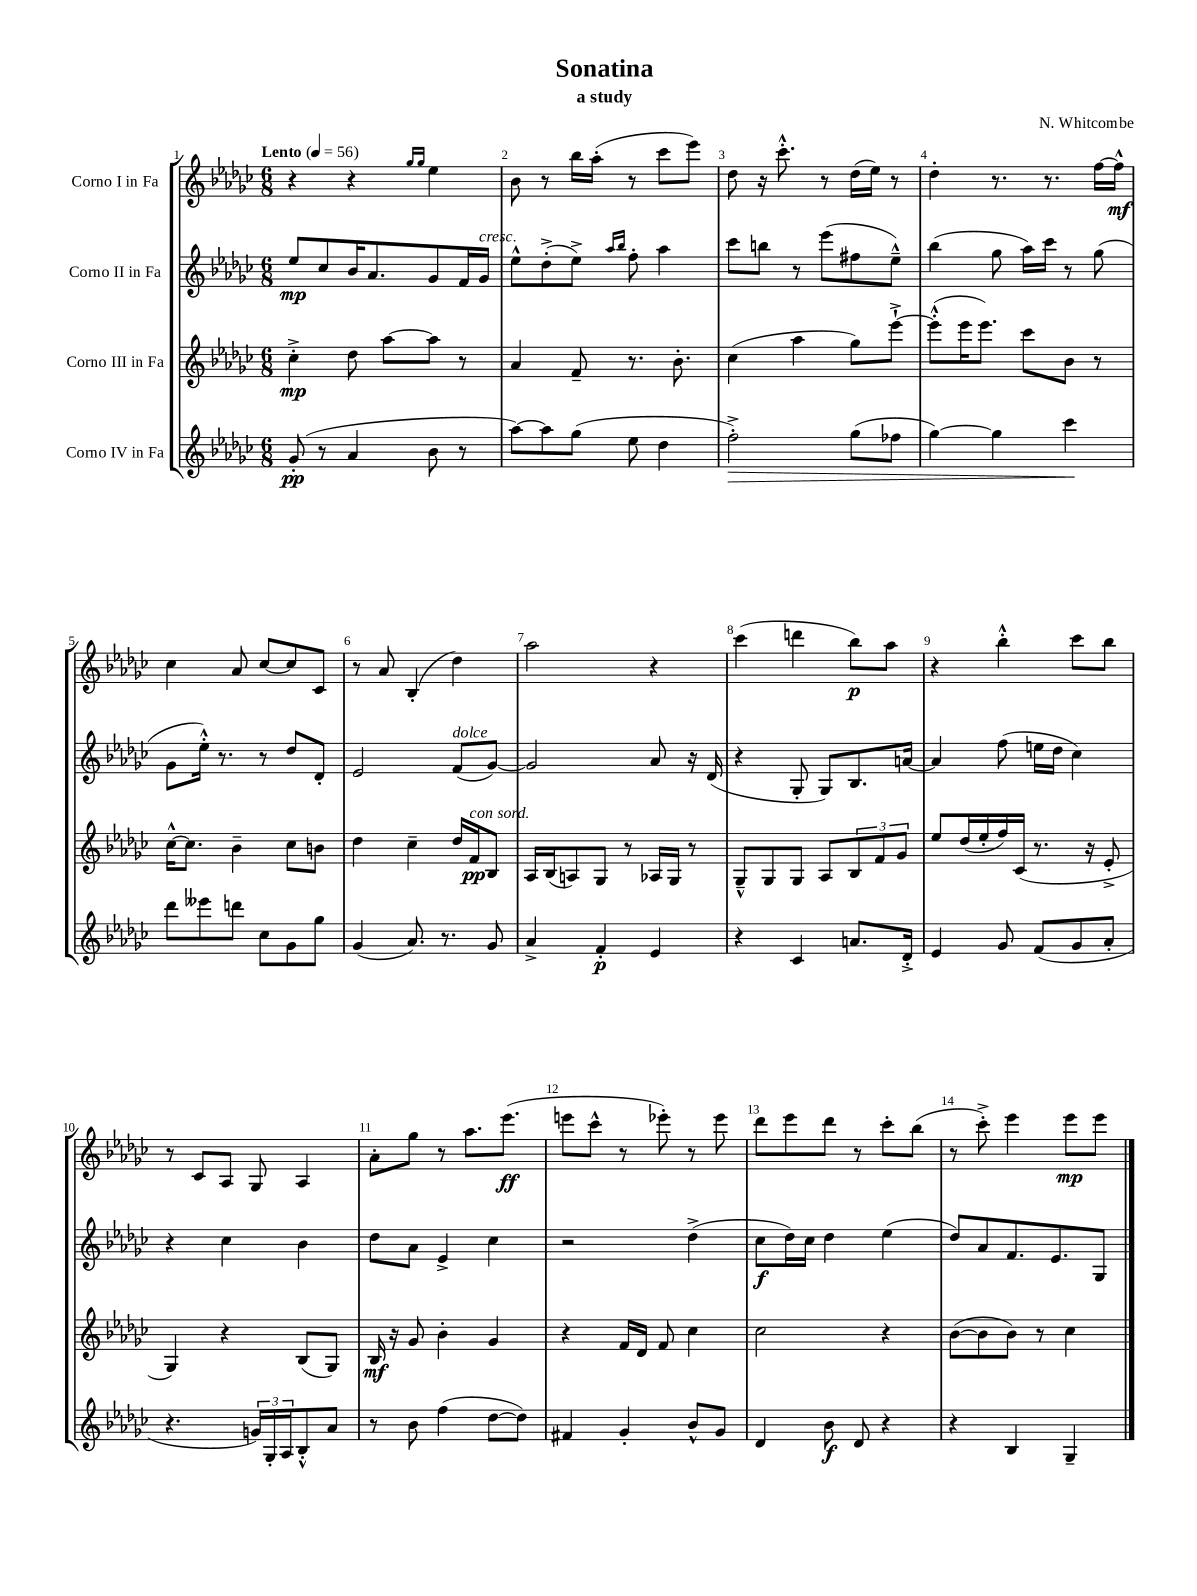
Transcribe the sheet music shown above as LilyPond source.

\header { title = "Sonatina" composer = "N. Whitcombe" subtitle = "a study" }
<<
\new StaffGroup <<
\new Staff = "s0" \with { instrumentName = "Corno I in Fa" } {
    \clef treble \key ges \major \numericTimeSignature \time 6/8 \tempo "Lento" 4 = 56
    r4 r4 \grace { ges''16 ges''16 } ees''4 |
    bes'8 r8 bes''16 aes''16-.( r8 ces'''8 ees'''8) |
    des''8 r16 ces'''8.-.-^ r8 des''16( ees''16) r8 |
    des''4-. r8. r8. f''16~ f''16-^\mf |
    ces''4 aes'8 ces''8~ ces''8 ces'8 |
    r8 aes'8 bes4-.( des''4) |
    aes''2 r4 |
    ces'''4( d'''4 bes''8\p) aes''8 |
    r4 bes''4-.-^ ces'''8 bes''8 |
    r8 ces'8 aes8 ges8 aes4 |
    aes'8-. ges''8 r8 aes''8. ees'''8.\ff( |
    e'''8 ces'''8-^ r8 ees'''8-.) r8 ees'''8 |
    des'''8 ees'''8 des'''8 r8 ces'''8-. bes''8( |
    r8 ces'''8-.->) ees'''4 ees'''8\mp ees'''8 \bar "|." |
}
\new Staff = "s1" \with { instrumentName = "Corno II in Fa" } {
    \clef treble \key ges \major \numericTimeSignature \time 6/8
    ees''8\mp ces''8 bes'16 aes'8. ges'8 f'16 ges'16^\markup { \italic "cresc." } |
    ees''8-^ des''8-.->( ees''8->) \grace { aes''16 bes''16 } f''8-. aes''4 |
    ces'''8 b''8 r8 ees'''8( fis''8 ees''8---^) |
    bes''4( ges''8 aes''16) ces'''16 r8 ges''8( |
    ges'8 ees''16-.-^) r8. r8 des''8 des'8-. |
    ees'2 f'8^\markup { \italic "dolce" }( ges'8~) |
    ges'2 aes'8 r16 des'16( |
    r4 ges8-. ges8) bes8. a'16~ |
    a'4 f''8( e''16 des''16 ces''4) |
    r4 ces''4 bes'4 |
    des''8 aes'8 ees'4-> ces''4 |
    r2 des''4->( |
    ces''8\f des''16) ces''16 des''4 ees''4( |
    des''8) aes'8 f'8. ees'8. ges8 \bar "|." |
}
\new Staff = "s2" \with { instrumentName = "Corno III in Fa" } {
    \clef treble \key ges \major \numericTimeSignature \time 6/8
    ces''4-.->\mp des''8 aes''8~ aes''8 r8 |
    aes'4 f'8-- r8. bes'8.-. |
    ces''4( aes''4 ges''8) ees'''8~-!-> |
    ees'''8-.-^( ees'''16 ees'''8.) ces'''8 bes'8 r8 |
    ces''16~-^ ces''8. bes'4-- ces''8 b'8 |
    des''4 ces''4-- des''16 f'16\pp^\markup { \italic "con sord." } bes8 |
    aes16 bes16( a8) ges8 r8 aes16 ges16 r8 |
    ges8---^ ges8 ges8 aes8 \tuplet 3/2 { bes8 f'8 ges'8 } |
    ees''8 des''16( ees''16-. f''16) ces'16( r8. r16 ees'8-.-> |
    ges4) r4 bes8( ges8) |
    bes16\mf r16 ges'8 bes'4-. ges'4 |
    r4 f'16 des'16 f'8 ces''4 |
    ces''2 r4 |
    bes'8~( bes'8 bes'8) r8 ces''4 \bar "|." |
}
\new Staff = "s3" \with { instrumentName = "Corno IV in Fa" } {
    \clef treble \key ges \major \numericTimeSignature \time 6/8
    ges'8-.\pp( r8 aes'4 bes'8 r8 |
    aes''8~) aes''8 ges''8( ees''8 des''4 |
    f''2-.->\>) ges''8( fes''8 |
    ges''4~) ges''4 ces'''4\! |
    des'''8 eeses'''8 d'''8 ces''8 ges'8 ges''8 |
    ges'4( aes'8.) r8. ges'8 |
    aes'4-> f'4-.\p ees'4 |
    r4 ces'4 a'8. des'16-.-> |
    ees'4 ges'8 f'8( ges'8 aes'8-. |
    r4. \tuplet 3/2 { g'16) ges16-. aes16 } bes8-.-^ aes'8 |
    r8 bes'8 f''4( des''8~ des''8) |
    fis'4 ges'4-. bes'8-^ ges'8 |
    des'4 bes'8\f des'8 r4 |
    r4 bes4 ges4-- \bar "|." |
}
>>
>>
\layout { \context { \Score \override BarNumber.break-visibility = ##(#f #t #t) barNumberVisibility = #all-bar-numbers-visible } }
